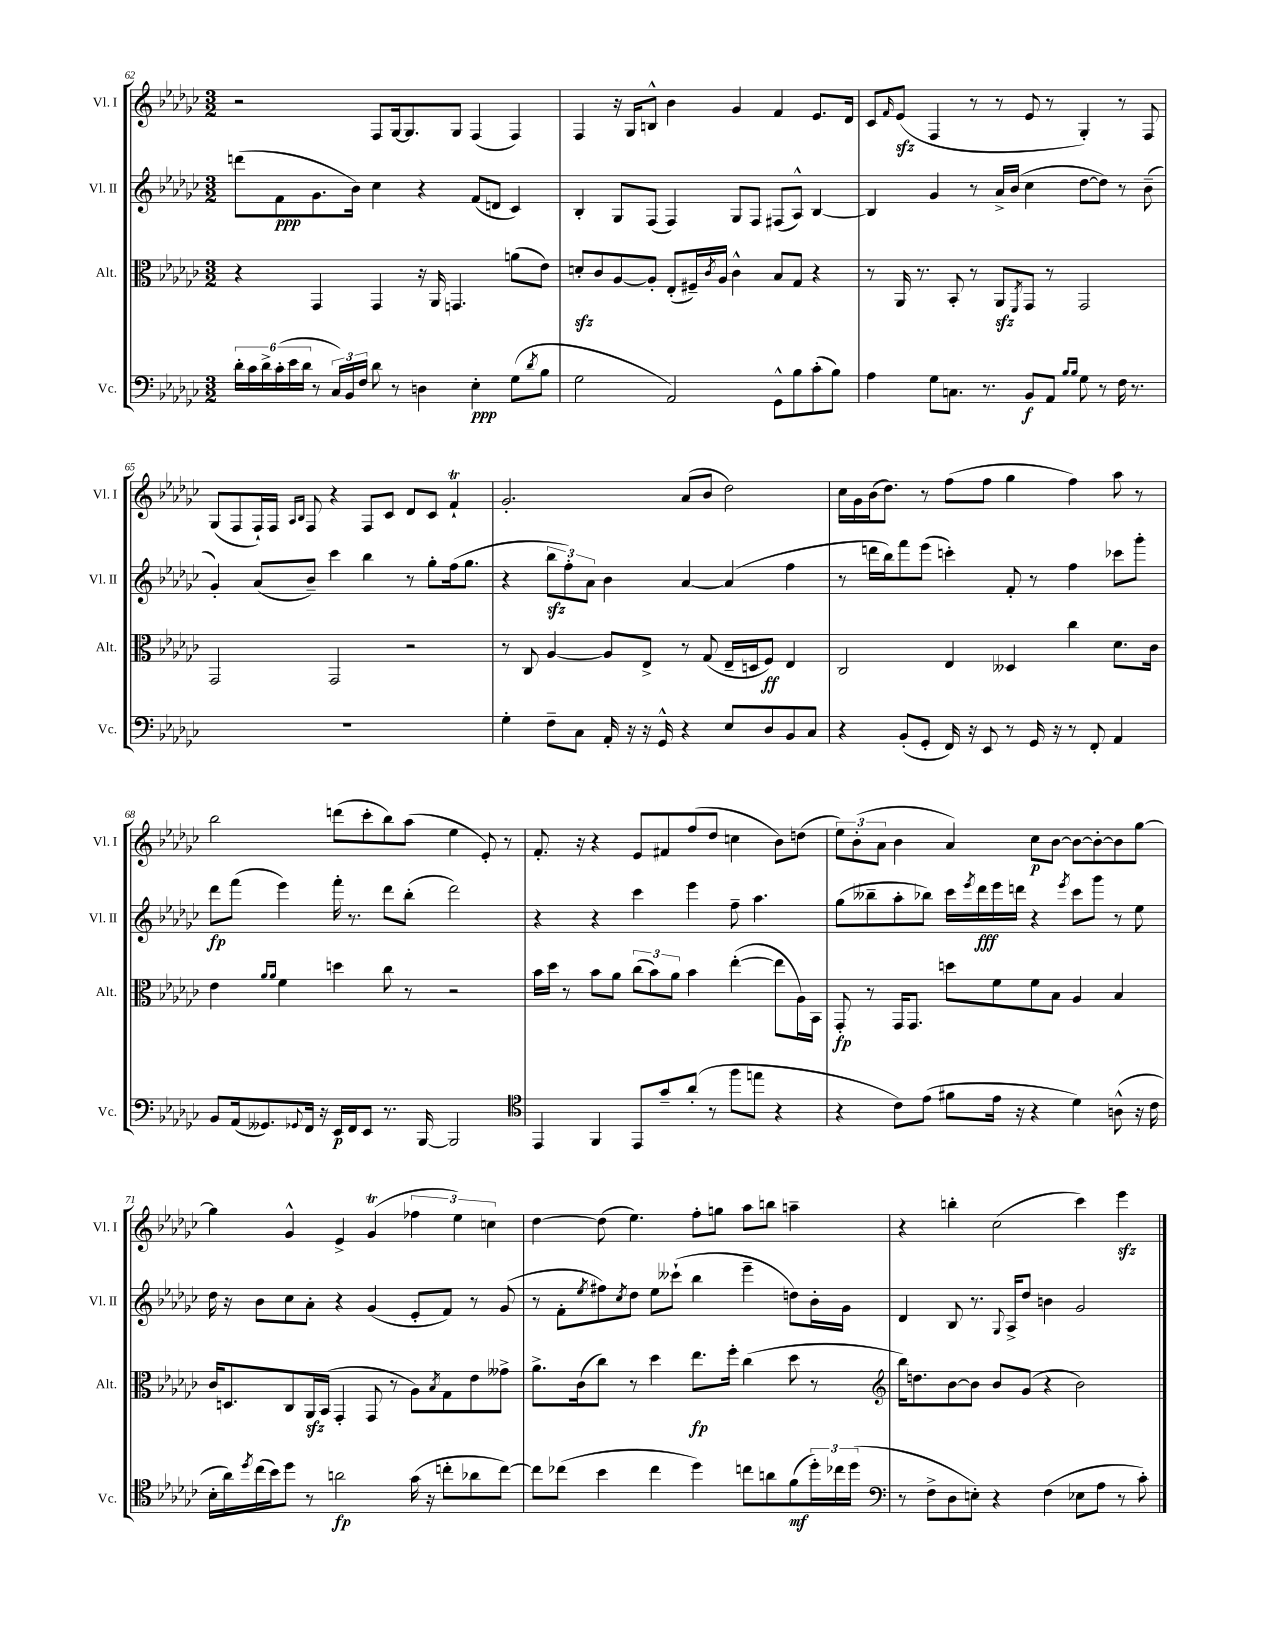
<<
\new StaffGroup <<
\new Staff = "s0" \with { instrumentName = "Vl. I" shortInstrumentName = "Vl. I" } {
    \clef treble \key ges \major \numericTimeSignature \time 3/2
    r2 f8 ges16~ ges8. ges8 f4( f4) |
    f4 r16 ges16 b8-^ bes'4 ges'4 f'4 ees'8. des'16 |
    ces'8 \grace { f'16 } ees'8\sfz( f4 r8 r8 ees'8 r8 ges4-.) r8 f8 |
    ges8( f8 f16-!) f16 \grace { aes16 bes16 } f8 r4 f8 ces'8 des'8 ces'8 f'4-!\trill |
    ges'2.-. aes'8( bes'8 des''2) |
    ces''16 ges'16 bes'16( des''8.) r8 f''8( f''8 ges''4 f''4) aes''8 r8 |
    bes''2 d'''8( ces'''8-. bes''8) aes''8( ees''4 ees'8-.) r8 |
    f'8.-. r16 r4 ees'8 fis'8 f''8( des''8 c''4 bes'8) d''8( |
    \tuplet 3/2 { ees''8) bes'8-.( aes'8 } bes'4 aes'4) ces''8\p bes'8~ bes'8~ bes'8~-. bes'8 ges''8~ |
    ges''4 ges'4-^ ees'4-> ges'4\trill( \tuplet 3/2 { fes''4 ees''4) c''4 } |
    des''4~ des''8( ees''4.) f''8-. g''8 aes''8 b''8 a''4-- |
    r4 b''4-. ces''2( ces'''4) ees'''4\sfz \bar "|." |
}
\new Staff = "s1" \with { instrumentName = "Vl. II" shortInstrumentName = "Vl. II" } {
    \clef treble \key ges \major \numericTimeSignature \time 3/2
    d'''8( f'8\ppp ges'8. bes'16) ces''4 r4 f'8( d'8 ces'4) |
    bes4-. ges8 f8( f4) ges8 f8 fis8( aes8-^) bes4~ |
    bes4 ges'4 r8 aes'16-> bes'16( ces''4 des''8~ des''8) r8 bes'8--( |
    ges'4-.) aes'8( bes'8--) ces'''4 bes''4 r8 ges''8-. f''16( ges''8. |
    r4 \tuplet 3/2 { bes''8\sfz f''8-.) aes'8 } bes'4 aes'4~ aes'4( f''4 |
    r8 d'''16 bes''16) f'''8 ees'''8( c'''4-.) f'8-. r8 f''4 ces'''8 ges'''8-. |
    des'''8\fp f'''8( ees'''4) f'''16-. r8. des'''8 bes''8-.( des'''2) |
    r4 r4 ces'''4 ees'''4 f''8-- aes''4. |
    ges''8( beses''8-- aes''8-. bes''8) ces'''16 \acciaccatura { ees'''8 } des'''16\fff ees'''16 d'''16 r4 \acciaccatura { ees'''8 } ces'''8 ges'''8 r8 ees''8 |
    des''16 r16 bes'8 ces''8 aes'8-. r4 ges'4( ees'8-. f'8) r8 ges'8( |
    r8 f'8-. \acciaccatura { ees''8 } fis''8) \acciaccatura { ces''8 } des''8 ees''8 ceses'''8-!( bes''4 ees'''4-- d''8) bes'16-. ges'16 |
    des'4 bes8 r8. \appoggiatura { ges8 } aes16-> des''8 b'4 ges'2 \bar "|." |
}
\new Staff = "s2" \with { instrumentName = "Alt." shortInstrumentName = "Alt." } {
    \clef alto \key ges \major \numericTimeSignature \time 3/2
    r4 ges,4 ges,4 r16 aes,16 g,4. a'8( ees'8) |
    d'8-.\sfz ces'8 aes8~ aes8-. ees8-.( fis16--) \acciaccatura { ces'8 } aes16 ces'4-^ bes8 ges8 r4 |
    r8 aes,16 r8. bes,8-. r8 aes,8\sfz \acciaccatura { f,8 } ges,8 r8 ges,2 |
    ges,2 ges,2 r2 |
    r8 ces8 aes4~ aes8 ees8-> r8 ges8( ees16-- d16 f8\ff) ees4 |
    ces2 ees4 deses4 ces''4 des'8. ces'16 |
    ees'4 \grace { aes'16 aes'16 } f'4 d''4 ces''8 r8 r2 |
    bes'16 des''16 r8 bes'8 aes'8 \tuplet 3/2 { ces''8( bes'8) aes'8 } bes'4 ees''4~-.( ees''8 aes16) bes,16 |
    ges,8-.\fp r8 ges,16 ges,8. d''8 f'8 f'8 bes8 aes4 bes4 |
    ces'16 d8. ces8 aes,16\sfz bes,16( ges,4-. ges,8 r8 aes8) \acciaccatura { bes8 } ges8 ees'8 geses'8-> |
    aes'8.-> ces'16( ces''8) r8 des''4 ees''8.\fp f''16-. ces''4( des''8 r8 |
    \clef treble bes''16) d''8. bes'8~ bes'8 bes'8 ges'8( r4 bes'2) \bar "|." |
}
\new Staff = "s3" \with { instrumentName = "Vc." shortInstrumentName = "Vc." } {
    \clef bass \key ges \major \numericTimeSignature \time 3/2
    \tuplet 6/4 { des'16-. ces'16 des'16-> ces'16-.( ees'16 des'16 } r8 \tuplet 3/2 { ces16) bes,16 f16 } des'8 r8 d4 ees4-.\ppp ges8( \acciaccatura { des'8 } bes8 |
    ges2 aes,2) ges,8-^ bes8 ces'8-.( bes8) |
    aes4 ges8 c8. r8. bes,8\f aes,8 \grace { bes16 bes16 } ges8 r8 f16 r8. |
    R1. |
    ges4-. f8-- ces8 aes,16-. r16 r16 ges,16-^ r4 ees8 des8 bes,8 ces8 |
    r4 bes,8-.( ges,8-. f,16) r16 ees,8 r8 ges,16 r16 r8 f,8-. aes,4 |
    bes,8 aes,16( geses,8.) \appoggiatura { ges,8 } f,16 r16 ees,16\p f,16 ees,8 r8. bes,,16~ bes,,2 |
    \clef tenor ees,4 f,4 ees,8 ges'8-- aes'8-.( r8 f''8 e''8 r4 |
    r4 ces'8) ees'8( fis'8 ees'16 r16 r4 des'4) a8-^( r16 ces'16 |
    bes16-. aes'16) \acciaccatura { des''8 } ces''16( bes'16) des''8 r8 a'2\fp ges'16( r16 c''8-. aes'8 c''8~) |
    c''8 ces''8( bes'4 ces''4 des''4) c''8 a'8 f'8\mf( \tuplet 3/2 { des''16-.) ces''16 des''16( } |
    \clef bass r8 f8-> des8 e8-.) r4 f4( ees8 aes8 r8 ces'8-.) \bar "|." |
}
>>
>>
\layout { \context { \Score currentBarNumber = #62 } }
